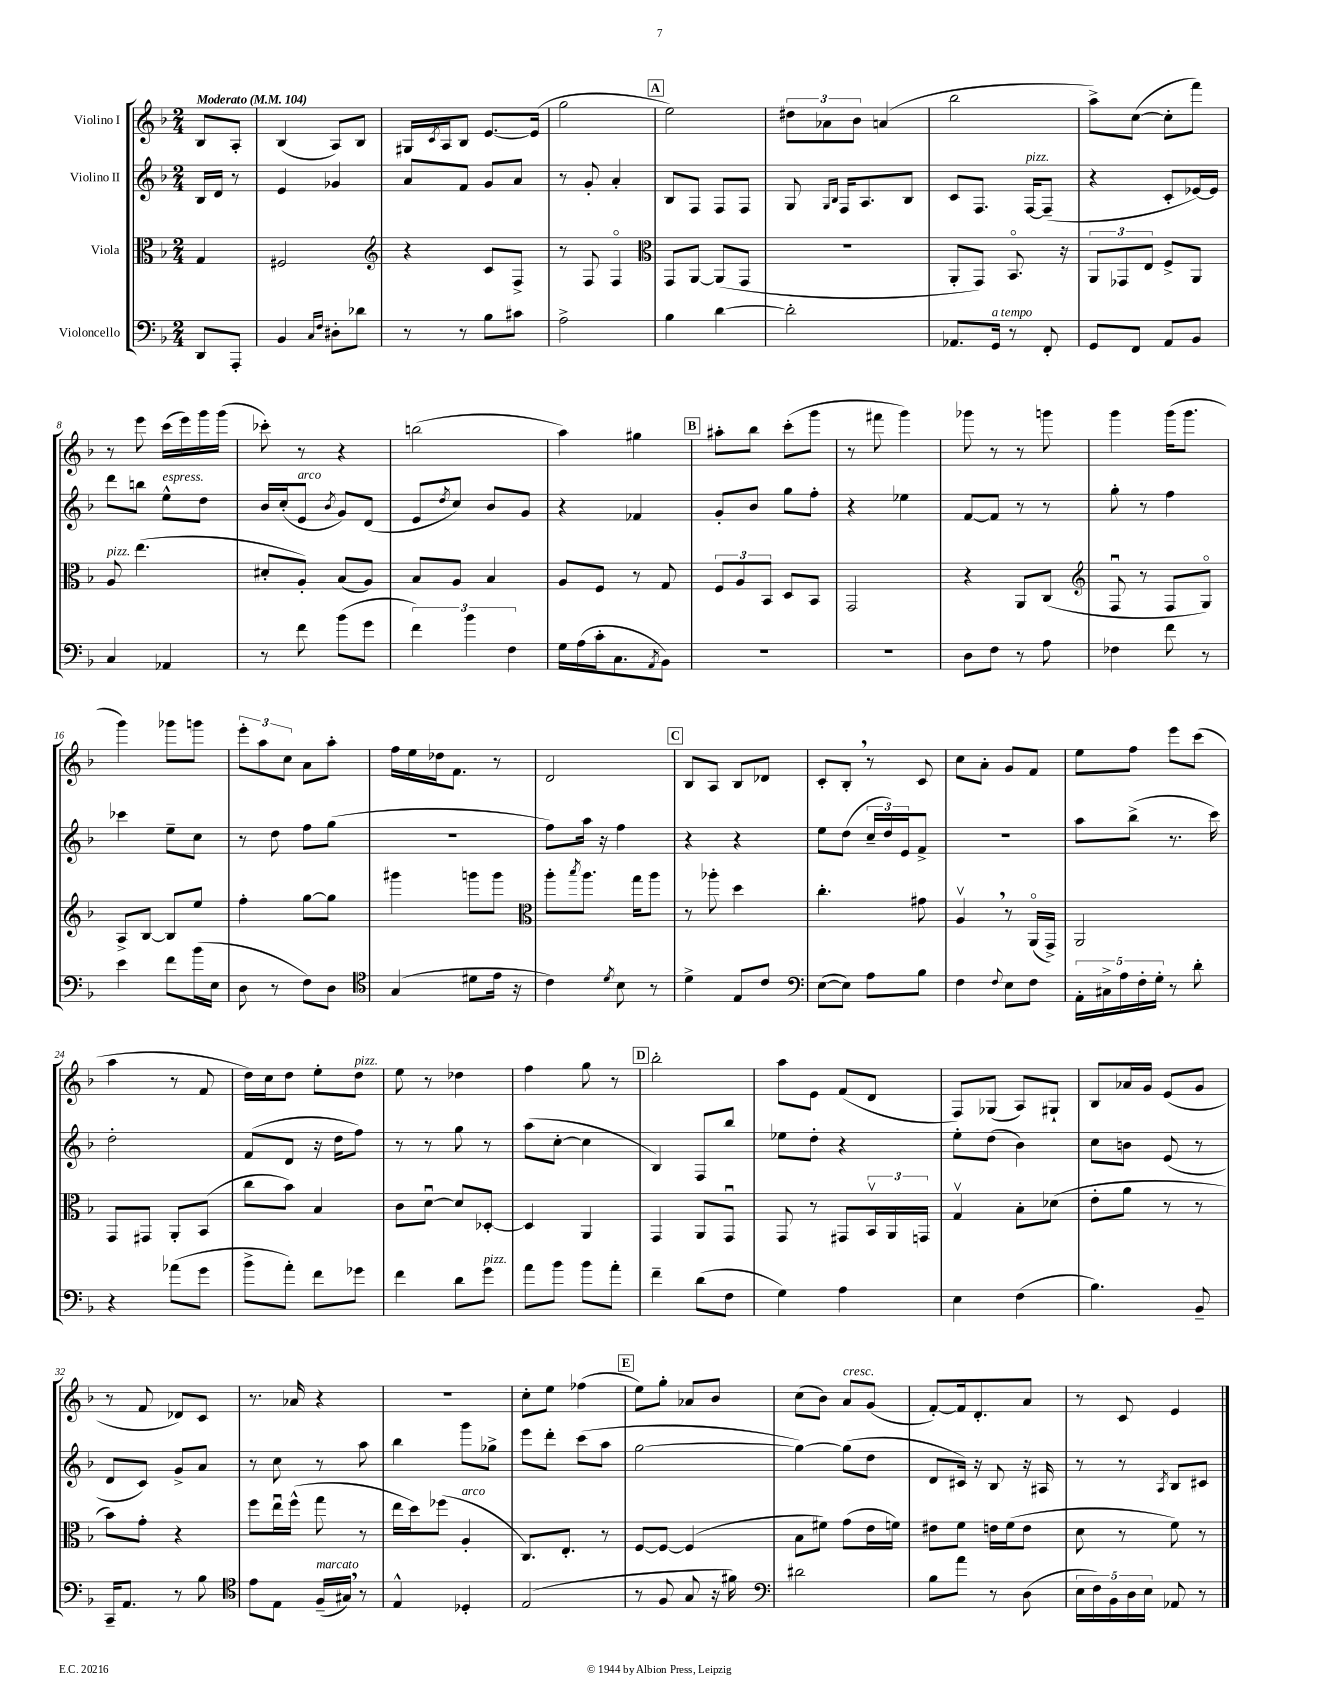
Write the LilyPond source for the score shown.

<<
\new StaffGroup <<
\new Staff = "s0" \with { instrumentName = "Violino I" } {
    \clef treble \key f \major \numericTimeSignature \time 2/4 \partial 4 \tempo "Moderato" 4 = 104
    bes8 a8-. |
    bes4( a8) bes8 |
    gis16 \acciaccatura { c'8 } a16 bes8 e'8.~ e'16( |
    g''2 |
    \mark \markup { \box "A" } e''2) |
    \tuplet 3/2 { dis''8 aes'8 bes'8 } a'4( |
    bes''2 |
    a''8->) c''8~( c''8-. f'''8) |
    r8 e'''8 c'''16( e'''16) g'''16 g'''16( |
    ces'''8-.) r8 r4 |
    b''2( |
    a''4) gis''4 |
    \mark \markup { \box "B" } ais''8-. bes''8 c'''8-.( g'''8 |
    r8 fis'''8 g'''4) |
    ges'''8 r8 r8 g'''8 |
    g'''4 g'''16( g'''8. |
    g'''4) ges'''8 g'''8 |
    \tuplet 3/2 { e'''8-. a''8 c''8 } a'8 a''8-. |
    f''16 e''16 des''16 f'8. r8 |
    d'2 |
    \mark \markup { \box "C" } bes8 a8 bes8 des'8 |
    c'8-. bes8-. \breathe r8 c'8 |
    c''8 a'8-. g'8 f'8 |
    e''8 f''8 e'''8 c'''8( |
    a''4 r8 f'8 |
    d''16) c''16 d''8 e''8-. d''8^\markup { \italic "pizz." } |
    e''8 r8 des''4 |
    f''4 g''8 r8 |
    \mark \markup { \box "D" } bes''2-. |
    a''8 e'8 f'8( d'8 |
    f8) ges8( a8) gis8-! |
    bes8 aes'16 g'16 e'8( g'8 |
    r8 f'8 des'8) c'8 |
    r8. aes'16 r4 |
    R2 |
    c''8-. e''8 fes''4( |
    \mark \markup { \box "E" } e''8) g''8-. aes'8 bes'8 |
    c''8( bes'8) a'8^\markup { \italic "cresc." } g'8( |
    f'8~-.) f'16 d'8.-. a'8 |
    r8 c'8 e'4 \bar "|." |
}
\new Staff = "s1" \with { instrumentName = "Violino II" } {
    \clef treble \key f \major \numericTimeSignature \time 2/4 \partial 4
    bes16 d'16 r8 |
    e'4 ges'4 |
    a'8 f'8 g'8 a'8 |
    r8 g'8-. a'4-. |
    \mark \markup { \box "A" } bes8 f8 f8 f8 |
    g8 \grace { g16 bes16 } f16 a8. bes8 |
    c'8 f8. f16~^\markup { \italic "pizz." } f8--( |
    r4 c'8-. ees'16~) ees'16 |
    d'''8 b''8 e''8-^^\markup { \italic "espress." } d''8 |
    bes'16 c''16-.( e'8^\markup { \italic "arco" } \acciaccatura { bes'8 } g'8) d'8( |
    e'8 \acciaccatura { d''8 } c''8) bes'8 g'8 |
    r4 fes'4 |
    \mark \markup { \box "B" } g'8-. bes'8 g''8 f''8-. |
    r4 ees''4 |
    f'8~ f'8 r8 r8 |
    g''8-. r8 f''4 |
    ces'''4 e''8-- c''8 |
    r8 d''8 f''8 g''8( |
    R2 |
    f''8) a''16 r16 f''4 |
    \mark \markup { \box "C" } r4 r4 |
    e''8 d''8( \tuplet 3/2 { c''16-- d''16) e'16 } f'8-> |
    R2 |
    a''8 bes''8->( r8. c'''16) |
    d''2-. |
    f'8( d'8 r16 d''16 f''8) |
    r8 r8 g''8 r8 |
    a''8( c''8~-. c''4 |
    \mark \markup { \box "D" } bes4) f8 bes''8 |
    ees''8 d''8-. r4 |
    e''8-. d''8( bes'4) |
    c''8 b'8 e'8( r8 |
    d'8 c'8) g'8-> a'8 |
    r8 c''8 r8 a''8 |
    bes''4 g'''8 ges''8-> |
    e'''8 d'''8-. c'''8( a''8 |
    \mark \markup { \box "E" } g''2~ |
    g''4~) g''8( d''8 |
    d'8 cis'16) r16 bes8 r16 ais16 |
    r8 r8 \acciaccatura { a8 } bes8 cis'8 \bar "|." |
}
\new Staff = "s2" \with { instrumentName = "Viola" } {
    \clef alto \key f \major \numericTimeSignature \time 2/4 \partial 4
    g4 |
    fis2 |
    \clef treble r4 c'8 f8-> |
    r8 f8 f4\flageolet |
    \mark \markup { \box "A" } \clef alto g,8 a,8~ a,8( g,8 |
    R2 |
    a,8-. g,8) bes,8.\flageolet r16 |
    \tuplet 3/2 { a,8 ges,8 e8 } f8-> a,8 |
    a8^\markup { \italic "pizz." } e''4.( |
    dis'8-. a8-.) bes8( a8) |
    bes8 a8 bes4 |
    a8 f8 r8 g8 |
    \mark \markup { \box "B" } \tuplet 3/2 { f8 a8 bes,8 } d8 bes,8 |
    g,2 |
    r4 a,8 c8( |
    \clef treble f8\downbow r8 f8 g8\flageolet) |
    a8-> bes8~ bes8 e''8 |
    f''4-. g''8~ g''8 |
    gis'''4 g'''8 g'''8 |
    \clef alto a''8-. \acciaccatura { bes''8 } a''8. g''16 a''8 |
    \mark \markup { \box "C" } r8 aes''8-. d''4 |
    c''4.-. gis'8 |
    a4\upbow \breathe r8 a,16\flageolet( g,16->) |
    a,2 |
    g,8 gis,8 a,8-. bes,8( |
    c''8 bes'8) bes4 |
    c'8 d'8~\downbow d'8 des8~-. |
    des4 a,4 |
    \mark \markup { \box "D" } g,4 a,8 g,8\downbow |
    g,8 r8 gis,8 \tuplet 3/2 { bes,16\upbow a,16 g,16 } |
    g4\upbow bes8-. des'8( |
    e'8-. a'8 r8 r8 |
    bes'8) g'8-. r4 |
    f''8 e''16\downbow f''16-^( g''8 r8 |
    e''16 d''16) fes''8( a4-.^\markup { \italic "arco" } |
    c8.) e8.-. r8 |
    \mark \markup { \box "E" } f8~ f8~ f4( |
    bes8 fis'8) g'8( e'16 f'16) |
    eis'8 f'8 e'16 f'16( e'8 |
    d'8 r8 f'8) r8 \bar "|." |
}
\new Staff = "s3" \with { instrumentName = "Violoncello" } {
    \clef bass \key f \major \numericTimeSignature \time 2/4 \partial 4
    d,8 a,,8-. |
    bes,4 \grace { c16 f16 } dis8-. des'8 |
    r8 r8 bes8 cis'8 |
    a2-> |
    \mark \markup { \box "A" } bes4 d'4~ |
    d'2-. |
    aes,8. g,16^\markup { \italic "a tempo" } r8 f,8-. |
    g,8 f,8 a,8 bes,8 |
    c4 aes,4 |
    r8 f'8 bes'8( g'8 |
    \tuplet 3/2 { f'4) bes'4 f4 } |
    g16 a16( c'16-. c8. \acciaccatura { a,8 } bes,8) |
    \mark \markup { \box "B" } R2 |
    R2 |
    d8 f8 r8 a8 |
    fes4 f'8 r8 |
    e'4 f'8 bes'16( e16 |
    d8 r8 f8) d8 |
    \clef tenor g4( dis'8 e'16 r16 |
    c'4) \acciaccatura { d'8 } bes8 r8 |
    \mark \markup { \box "C" } d'4-> e8 c'8 |
    \clef bass e8~( e8) a8 bes8 |
    f4 \appoggiatura { f8 } e8 f8 |
    \tuplet 5/4 { a,16-. cis16-> a16 f16-. g16-. } r8 d'8-. |
    r4 aes'8( g'8 |
    bes'8-> a'8-.) f'8 ges'8 |
    f'4 d'8 g'8^\markup { \italic "pizz." } |
    a'8 bes'8 bes'8 a'8-. |
    \mark \markup { \box "D" } f'4-- d'8( f8 |
    g4) a4 |
    e4 f4( |
    bes4.) bes,8-- |
    c,16-- a,8. r8 bes8 |
    \clef tenor e'8 e8 f16--^\markup { \italic "marcato" }( gis16) \breathe r8 |
    e4-^ des4-. |
    e2( |
    \mark \markup { \box "E" } r8 f8 g8 r16 fis'16) |
    \clef bass dis'2 |
    bes8 a'8 r8 d8( |
    \tuplet 5/4 { e16 f16) bes,16 d16 e16 } aes,8 r8 \bar "|." |
}
>>
>>
